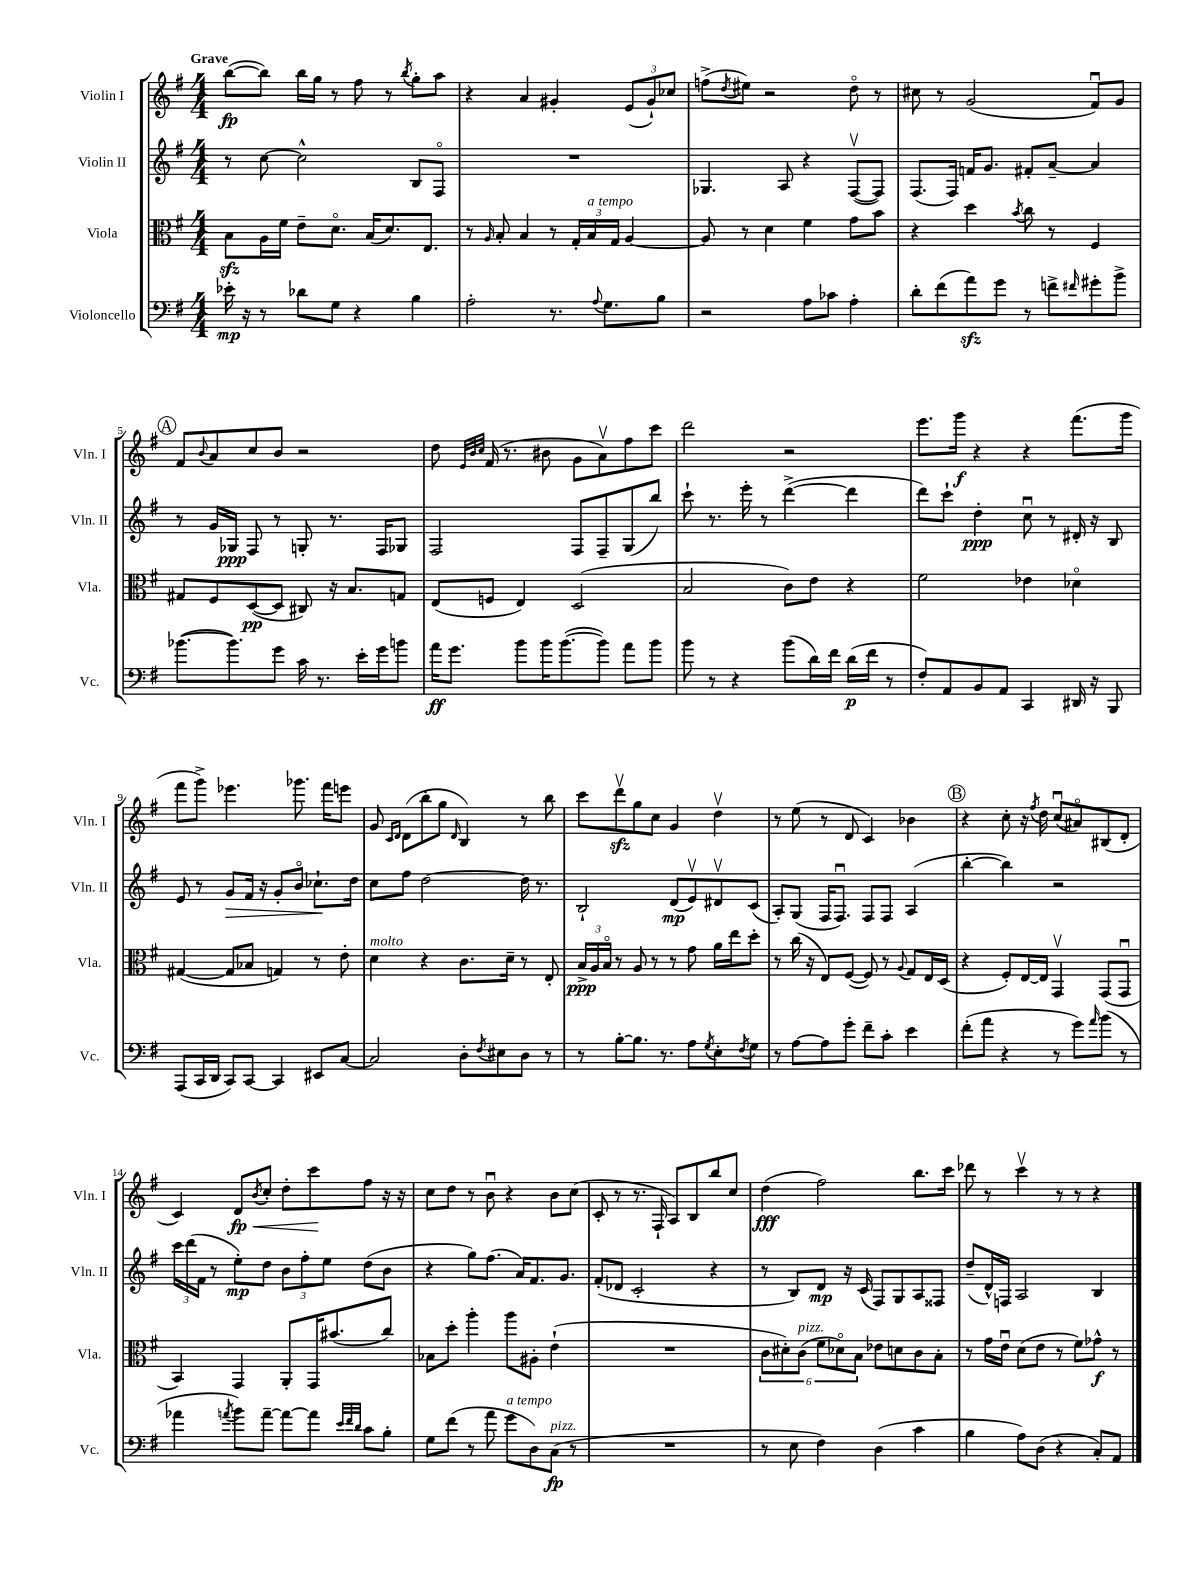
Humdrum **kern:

**kern	**kern	**kern	**kern
*staff4	*staff3	*staff2	*staff1
*clefF4	*clefC3	*clefG2	*clefG2
*k[f#]	*k[f#]	*k[f#]	*k[f#]
*M4/4	*M4/4	*M4/4	*M4/4
16e-'\	8B\L	8r	([8bb\L
16r	.	.	.
8r	16A\L	[8cc\	8bb\]J)
.	16f#\JJ	.	.
8d-\L	8e~\L	2cc^^\]	16bb\LL
.	.	.	16gg\JJ
8G\J	8.do\J	.	8r
4r	.	.	8ff#\
.	(16B/LK	.	.
.	8.d/)	.	8r
.	.	.	8qbb/
4B\	.	8B/L	8gg'\L
.	8.E/J	.	.
.	.	8F#o/J	8aa\J
=	=	=	=
2A'\	8r	1r	4r
.	16qqA/	.	.
.	8B'/	.	.
.	4B/	.	4a/
8.r	8r	.	4g#'/
.	24G'/LL	.	.
.	24B/	.	.
8qqA/	.	.	.
8.G\L	.	.	.
.	24G/JJ	.	.
.	[4A/	.	(12e/L
.	.	.	12g#`/)
8B\J	.	.	.
.	.	.	12cc-/J
=	=	=	=
2r	8A/]	4.G-/	(8ff^\L
.	.	.	8qdd/
.	8r	.	8ee#\J)
.	4d\	.	2r
.	.	8A/	.
8A\L	4f#\	4r	.
8c-\J	.	.	.
4A'\	8g\L	([8F#v/L	8ddo\
.	8b\J	8F#/]J)	8r
=	=	=	=
8d'\L	4r	(8.F#/L	8cc#\
(8f#\	.	.	8r
.	.	16F#/Jk)	.
8a\)	4dd\	16f/LK	(2g/
.	.	8.g/J	.
8g\J	.	.	.
.	8qb/	.	.
8r	8cc\	8f#'/L	.
8f^\L	8r	[8a~/J	.
16qqf#/	.	.	.
8g#'\	4F#/	4a/]	8f#u/L)
8b^\J	.	.	8g/J
=	=	=	=
([8.b-\L	8G#/L	8r	8f#/L
.	.	.	8qqb/
.	8F#/	16g/LL	8a/
8.b-\])	.	16G-/JJ	.
.	([8D/	8F#/	8cc/
8g\J	8D/]J	8r	8b/J
16c\	8C#/)	8G'/	2r
8.r	.	.	.
.	16r	8.r	.
.	8.B/L	.	.
16e'\LL	.	.	.
16g\J	.	16F#/LK	.
8b\J	8G/J	8G-/J	.
=	=	=	=
16a\LK	(8E/L	2F#/	8dd\
8.g\J	.	.	.
.	.	.	32qqe/LLL
.	.	.	32qqb/
.	.	.	32qqcc/JJJ
.	8F/J	.	(16f#/
.	.	.	8.r
8b\L	4E/)	.	.
16b\K	.	.	8b#\
([8.b\	.	.	.
.	(2D/	8F#/L	8g\L
8b\]J)	.	8F#~/	8av\)
8a\L	.	(8G/	8ff#\
8b\J	.	8bb/J)	8ccc\J
=	=	=	=
8b\	2B/	8ccc`\	2ddd\
8r	.	8.r	.
4r	.	.	.
.	.	16eee'\	.
.	.	8r	.
(8b\L	8c\L)	([4ddd^\	2r
16d\L)	8e\J	.	.
16f#\JJ	.	.	.
(16d\LL	4r	4ddd\]	.
16f#\JJ	.	.	.
8r	.	.	.
=	=	=	=
8F#'/L)	2f#\	8ddd\L)	8.eee\L
8AA/	.	8ccc`\J	.
.	.	.	16ggg\Jk
8BB/	.	4dd'\	4r
8AA/J	.	.	.
4CC/	4e-\	8ccu\	4r
.	.	8r	.
16DD#/	4d-o\	16d#'/	(8.fff#\L
16r	.	16r	.
8BBB/	.	8B/	.
.	.	.	16ggg\Jk
=	=	=	=
(8AAA/L	([4G#/	8e/	8fff#\L
16CC/L	.	8r	8ggg^\J)
16DD/JJ	.	.	.
8CC/L)	8G#/]L	8g/L	4.eee-\
[8CC/J	8B-/J	16f#/Jk	.
.	.	16r	.
4CC/]	4G/)	8g'/L	.
.	.	8bo/J	8.ggg-\
8EE#/L	8r	8.cc-`\L	.
.	.	.	16fff#\LK
[8C/J	8e'\	.	8eee\J
.	.	16dd\Jk	.
=	=	=	=
2C/]	4d\	8cc\L	8g/
.	.	.	16qqc/LL
.	.	.	16qqd/JJ
.	.	8ff#\J	(8d\L
.	4r	[2dd\	8bb'\
.	.	.	8gg\J
.	.	.	16qqd/
8D'\L	8.c\L	.	4B/)
8qF#/	.	.	.
8E#\	.	.	.
.	16d~\Jk	.	.
8D\J	8r	16dd\]	8r
.	.	8.r	.
8r	8E'/	.	8bb\
=	=	=	=
8r	24B^/LL	2B`/	8ccc\L
.	24A/	.	.
.	24Bo/JJ	.	.
[8B'\L	8r	.	8dddv\
8.B\]J	8A/	.	8gg\
.	8r	.	8cc\J
8.r	.	.	.
.	8r	(8d/L	4g/
8A\L	8g\	8ev/)	.
8qG/	.	.	.
8E'\	16a\LL	8d#v/	4ddv\
.	16ee\J	.	.
8qF#/	.	.	.
8G\J	8dd'\J	(8c/J	.
=	=	=	=
8r	8r	8A'/L)	8r
[8A\L	(16cc\	(8G/J	(8ee\
.	16r	.	.
8A\]	8E/L)	16F#/LK	8r
.	.	8.F#u/J)	.
8g'\J	([8F#/J	.	8d/
8f#~\L	8F#/])	8F#/L	4c/)
8c'\J	8r	8F#/J	.
.	8qqA/	.	.
4e\	8G/L	(4A/	4b-\
.	16E/L	.	.
.	(16D/JJ	.	.
=	=	=	=
(8f#'\L	4r	[4bb'\	4r
8a\J	.	.	.
4r	8F#'/L)	4bb\])	8cc'\
.	[16E/L	.	16r
.	.	.	8qff#/
.	16E/]JJ	.	16dd\
8r	4GGv/	2r	(8ccu/L
8g\L)	.	.	8a#o/)
16qqa/	.	.	.
(8b\J	(8GG/L	.	(8B#/
8r	8GGu/J	.	8d'/J
=	=	=	=
4a-\	4BB/)	24ccc\LL	4c/)
.	.	(24ddd\	.
.	.	24f#\JJ	.
.	.	8r	.
8qa/	.	.	.
8b\L)	4GG/	8ee'\L)	8d/L
.	.	.	8qb/
[8a~\J	.	8dd\J	8cc'/J
8a\_L	8AA'/L	12b\L	8dd'\L
.	.	12ff#'\	.
8a\]J	16GG/K	.	8ccc\
.	.	12ee\J	.
.	(8.b#/	.	.
32qqe/LLL	.	.	.
32qqf#/	.	.	.
32qqd/JJJ	.	.	.
8c\L	.	(8dd\L	8ff#\J
8B'\J	8cc/J)	8b\J	16r
.	.	.	16r
=	=	=	=
8G\L	8B-\L	4r	8cc\L
(8f#\J	8dd'\J	.	8dd\J
8r	4aa'\	8gg\L)	8r
8a\	.	(8.ff#\J	8bu\
8g\L	8aa\L	.	4r
.	.	16a/LK)	.
8D\)	8A#'\J	8.f#/	.
(8C\J	(4e`\	.	8b\L
.	.	8.g/J	.
8r	.	.	(8cc\J
=	=	=	=
1r	1r	(8f#'/L	8c'/
.	.	8d-/J	8r
.	.	2c'/	8.r
.	.	.	16F#`/
.	.	.	8A/L)
.	.	.	8B/
.	.	4r	8bb/
.	.	.	8cc/J
=	=	=	=
8r	12c\L	8r	(4dd\
.	12d#'\)	.	.
8E\	.	8B/L)	.
.	(12c\J	.	.
4F#\)	12f#\L	8d/J	2ff#\)
.	12d-o\)	.	.
.	.	16r	.
.	12B\J	.	.
.	.	(16c/	.
(4D\	8e-\L	8F#/L)	.
.	8d\	8G/	.
4c\	8c\	8A/	8.bb\L
.	8B'\J	8F##/J	.
.	.	.	16ccc\Jk
=	=	=	=
4B\	8r	(8dd~/L	8ddd-\
.	16g\LL	16d^^/L)	8r
.	16eu\JJ	16F/JJ	.
8A\L)	(8d\L	2A/	4cccv\
(8D\J	8e\J	.	.
4r	8r	.	8r
.	8f#\L)	.	8r
8C'/L)	8g-^^\J	4B/	4r
8AA/J	8r	.	.
==	==	==	==
*-	*-	*-	*-
